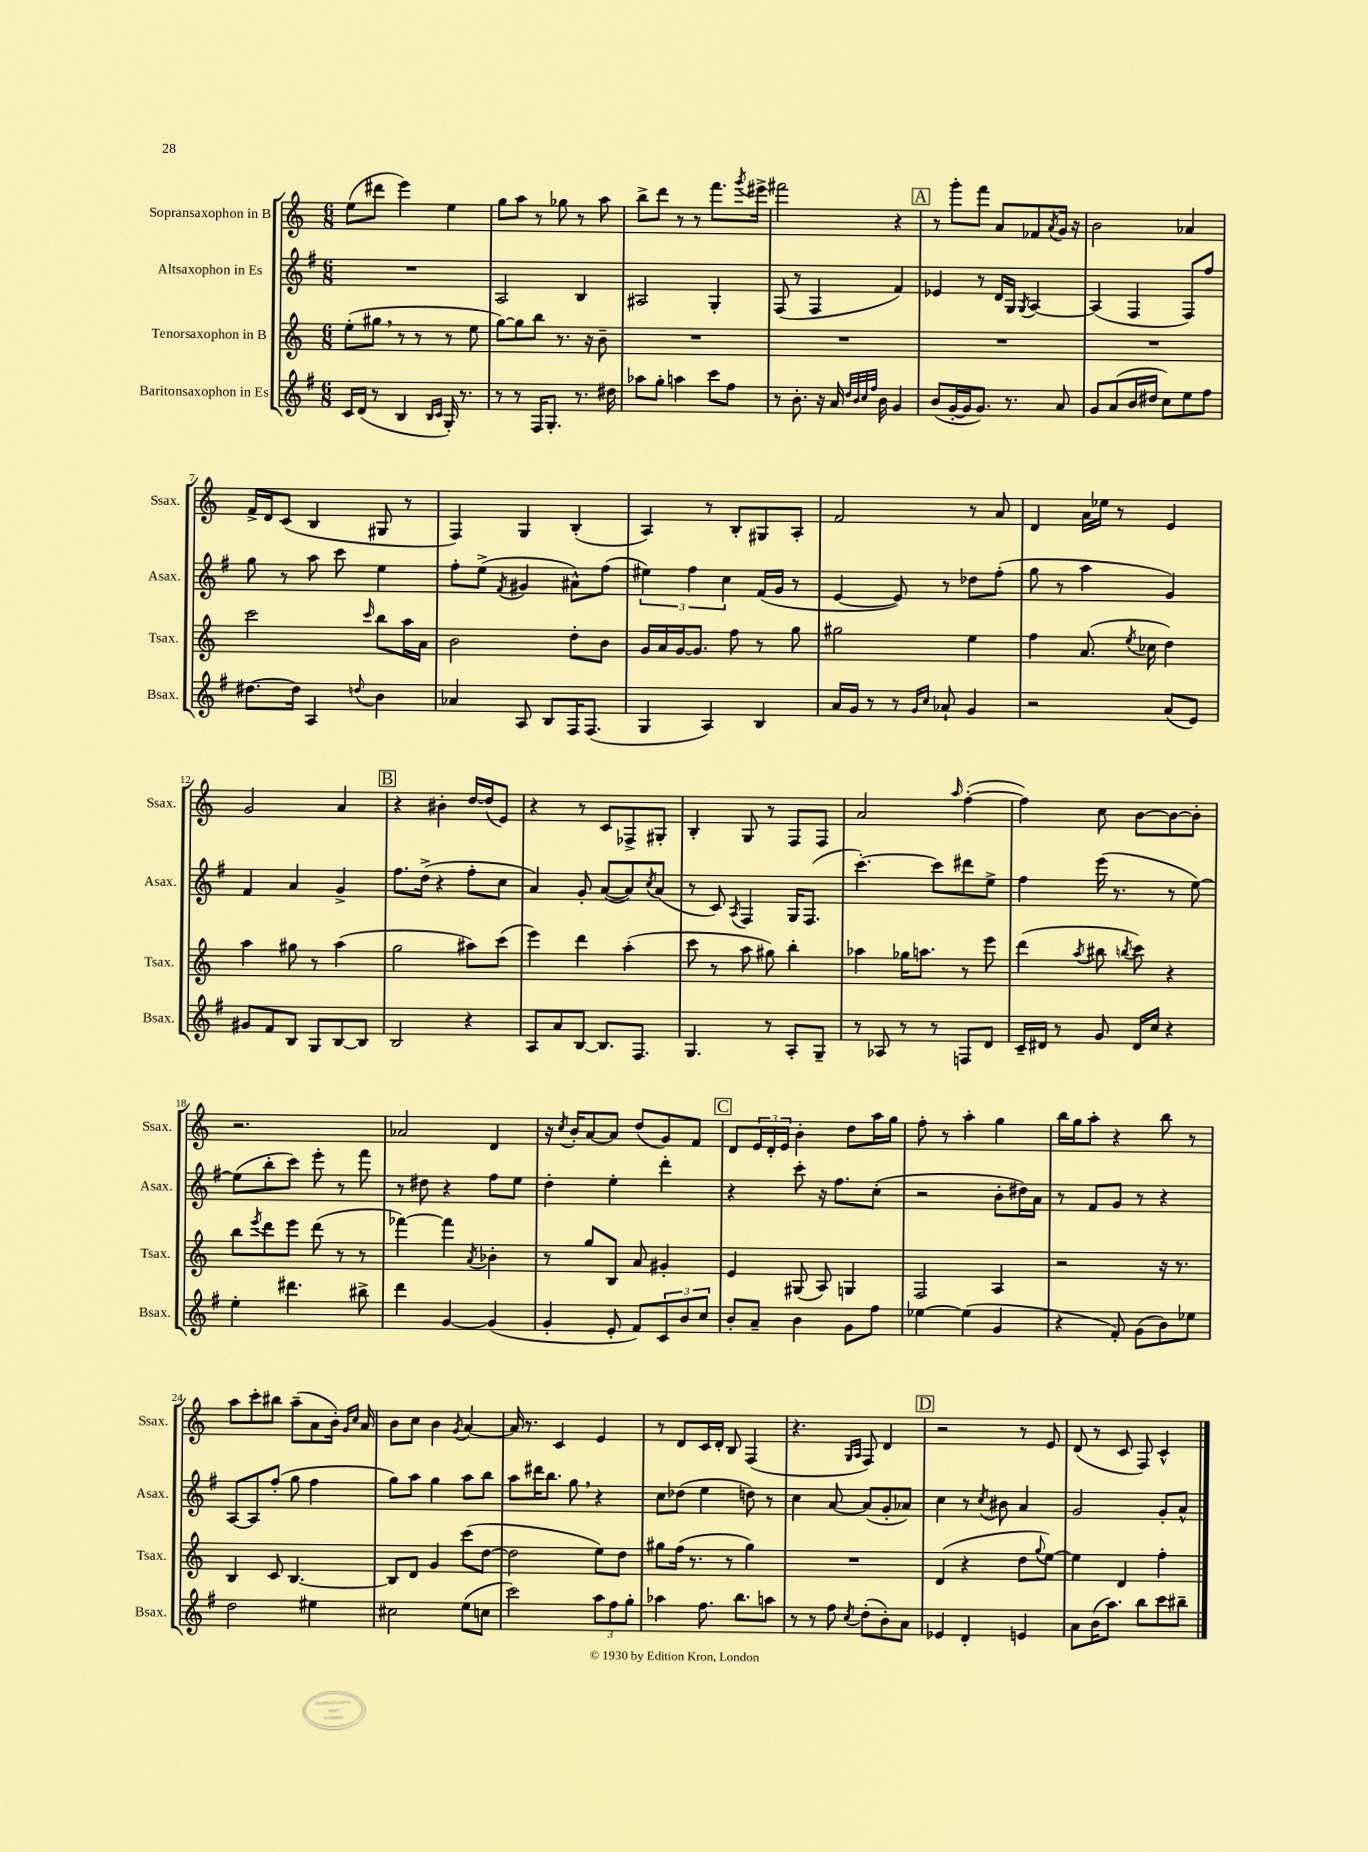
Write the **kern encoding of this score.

**kern	**kern	**kern	**kern
*staff4	*staff3	*staff2	*staff1
*clefG2	*clefG2	*clefG2	*clefG2
*k[f#]	*k[]	*k[f#]	*k[]
*M6/8	*M6/8	*M6/8	*M6/8
16c	(8ee'	2.r	(8ee
(16d	.	.	.
8r	8gg#	.	8ddd#
4B	8r	.	4eee)
.	8r	.	.
16qqB	.	.	.
16qqc	.	.	.
16G')	8r	.	4ee
8.r	.	.	.
.	8ee	.	.
=	=	=	=
8r	[8gg)	2A	8gg
8r	8gg]	.	8aa
16F#	8bb	.	8r
8.G'	.	.	.
.	8.r	.	8gg-
8.r	.	4B	8r
.	16r	.	.
.	8b~	.	8aa
16dd#	.	.	.
=	=	=	=
8aa-	2.r	2A#	8bb^
8gg'	.	.	8ddd
4aa	.	.	8r
.	.	.	8r
8ccc	.	4G'	8.fff
8ff#	.	.	.
.	.	.	8qggg
.	.	.	16eee#^
=	=	=	=
8r	2.r	(8F#	2fff#
8.b'	.	8r	.
.	.	4F#	.
16r	.	.	.
16a	.	.	.
32qqdd	.	.	.
32qqb	.	.	.
32qqcc	.	.	.
32qqff#	.	.	.
16b	.	.	.
4g	.	4f#)	4r
=	=	=	=
(8b	2.r	4e-	8r
[16g'	.	.	8ggg'
16g]	.	.	.
8.g)	.	8r	8fff
.	.	16d	8a
8.r	.	16G	.
.	.	8qG	.
.	.	[4A	8f-
.	.	.	8qa
8a	.	.	16g
.	.	.	16r
=	=	=	=
8g	2.r	(4A]	2b
(8a	.	.	.
16b	.	4F#	.
16dd#	.	.	.
8cc)	.	.	.
8ee	.	8F#)	4a-
8ff#	.	8ff#	.
=	=	=	=
[8.dd#	2ccc	8gg	16f^
.	.	.	16d
.	.	8r	(8c
16dd#]	.	.	.
4A	.	8aa	4B
.	.	8ccc	.
8qqdd	16qqccc	.	.
4b	8bb	4ee	8G#
.	16aa	.	8r
.	16a	.	.
=	=	=	=
4a-	2b	8ff#'	4F)
.	.	(8ee^	.
.	.	8qf#	.
8A	.	4g#	4G
8B	.	.	.
16F#	8dd'	8a#^^)	(4B'
(8.F#	.	.	.
.	8b	(8ff#	.
=	=	=	=
4G	16g	6ee#)	4A)
.	16a	.	.
.	[16g	.	.
.	.	6ff#	.
.	8.g]	.	.
4A)	.	.	8r
.	.	6cc	.
.	8ff	.	8B'
4B	8r	(16f#	8G#
.	.	16g	.
.	8gg	8r	8A'
=	=	=	=
16a	2gg#	[4e	2f
16g	.	.	.
8r	.	.	.
8r	.	8e])	.
16qqg	.	.	.
16qqcc	.	.	.
8a-`	.	8r	.
4g	4ee	8dd-	8r
.	.	(8ff#'	8a
=	=	=	=
2r	4ff	8gg	4d
.	.	8r	.
.	(8.a	4aa	16a
.	.	.	16ee-
.	.	.	8r
.	8qee	.	.
.	16cc-	.	.
(8a	4dd)	4g)	4e
8e)	.	.	.
=	=	=	=
8g#	4aa	4f#	2g
8f#	.	.	.
8B	8gg#	4a	.
8G	8r	.	.
[8B	(4aa	4g^	4a
8B]	.	.	.
=	=	=	=
2B	2gg	8.ff#	4r
.	.	(16dd^	.
.	.	4r	4b#'
4r	8aa#)	8ff#'	[16dd
.	.	.	(16dd]
.	(8ccc	8cc	8e)
=	=	=	=
8A	4eee)	4a)	4r
8a	.	.	.
[8B	4ddd	8g'	8r
8.B]	.	([8a	8c
.	(4aa'	8a])	8F-^
8.F#	.	.	.
.	.	8qcc	.
.	.	(8a	8G#'
=	=	=	=
4.G	8ccc	8r	4B'
.	8r	8c)	.
.	.	8qA	.
.	8aa	4F#	8G
8r	8gg#)	.	8r
8A'	4bb'	16G	8F
.	.	(8.F#	.
8G~	.	.	8F
=	=	=	=
8r	4aa-	[4.ccc')	2a
8A-	.	.	.
8r	16gg-	.	.
.	8.aa	.	.
8r	.	8ccc]	.
.	.	.	16qqaa
8F	8r	8ddd#	([4ff'
8d	8eee	8ee^	.
=	=	=	=
16c~	(4ddd	4ff#	4ff])
16d#	.	.	.
8r	.	.	.
.	8qaa	.	.
8g	8bb#	(16eee	8cc
.	.	8.r	.
.	8qbb	.	.
16d#	8ccc)	.	[8b
16cc	.	.	.
4r	4r	8r	8b_
.	.	[8ee)	8b']
=	=	=	=
4ee'	8bb	(8ee]	2.r
.	8qeee	.	.
.	8ddd	8bb'	.
4.ddd#	8eee	8ccc)	.
.	(8ddd	8eee'	.
.	8r	8r	.
8bb#^	8r	8fff#	.
=	=	=	=
4ddd	[4fff-)	8r	2a-
.	.	8dd#	.
[4g	4fff-]	4r	.
.	8qa	.	.
(4g]	4b-'	8ff#	4d
.	.	8ee	.
=	=	=	=
4g'	8r	4dd'	16r
.	.	.	8qcc
.	.	.	16b'
.	8gg	.	[8a
8e'	8B	4ee'	8a]
8f#)	8a	.	(8dd
12c	4g#'	4ddd'	8g)
12b	.	.	.
.	.	.	8f
12cc	.	.	.
=	=	=	=
8b'	4e	4r	8d
8a~	.	.	24e
.	.	.	24d'
.	.	.	24e
4b	(8G#	8ccc'	4b'
.	8A)	16r	.
.	.	8.ff#	.
8g	4G	.	8dd
8ff#	.	(8cc'	16aa
.	.	.	16gg
=	=	=	=
[4ee-	2F	2r	8ff'
.	.	.	8r
(4ee-]	.	.	4aa'
4g	4A	8b'	4gg
.	.	16dd#)	.
.	.	16a	.
=	=	=	=
4r	2r	8r	16bb
.	.	.	16gg
.	.	8f#	8aa'
8f#')	.	8g	4r
(8g	.	8r	.
8b)	16r	4r	8bb
.	8.r	.	.
8ee-	.	.	8r
=	=	=	=
2dd	4B	[8A	8aa
.	.	8A]	8ccc'
.	8c	(8ff#'	8bb#
.	[4.B	8gg	(8aa~
4ee#	.	4ff#	8a
.	.	.	16b')
.	.	.	16qqg
.	.	.	16qqcc
.	.	.	16a
=	=	=	=
2cc#	8B]	8gg)	8b
.	8d	8aa	8cc
.	4g	4gg	4b
.	.	.	8qg
(8ee	(8ccc	8aa	[4a
8cc	[8dd	8bb	.
=	=	=	=
2ccc)	2dd]	8aa	16a]
.	.	.	8.r
.	.	16ddd#	.
.	.	8.bb	.
.	.	.	4c
.	.	8gg	.
12aa	8ee)	4r	4e
12ff#	.	.	.
.	8dd	.	.
12gg'	.	.	.
=	=	=	=
4aa-	8gg#	8cc	8r
.	(16ff	(8dd-	8d
.	8.r	.	.
8.ff#	.	4ee	16c
.	.	.	16d'
.	8r	.	8B
8.bb	.	.	.
.	4gg#)	8dd)	(4F
8aa	.	8r	.
=	=	=	=
8r	2.r	4cc	4.r
8r	.	.	.
8ff#	.	[8a	.
.	.	.	16qqG
8qcc	.	.	16qqA
(8dd'	.	(8a]	8F)
8b')	.	8g'	4d
8a	.	8a-)	.
=	=	=	=
4e-	(4d	4cc	2r
4d'	4r	8r	.
.	.	8qcc	.
.	.	8b#	.
4e	8dd	4a	8r
.	8qqgg	.	.
.	[8ee)	.	8e
=	=	=	=
8a	4ee]	2g	(8d
(16b	.	.	8r
8.aa)	.	.	.
.	4d	.	8c
8bb	.	.	8F)
8ccc	4ff'	8g'	4c^^
8bb#~	.	8a^^	.
==	==	==	==
*-	*-	*-	*-
